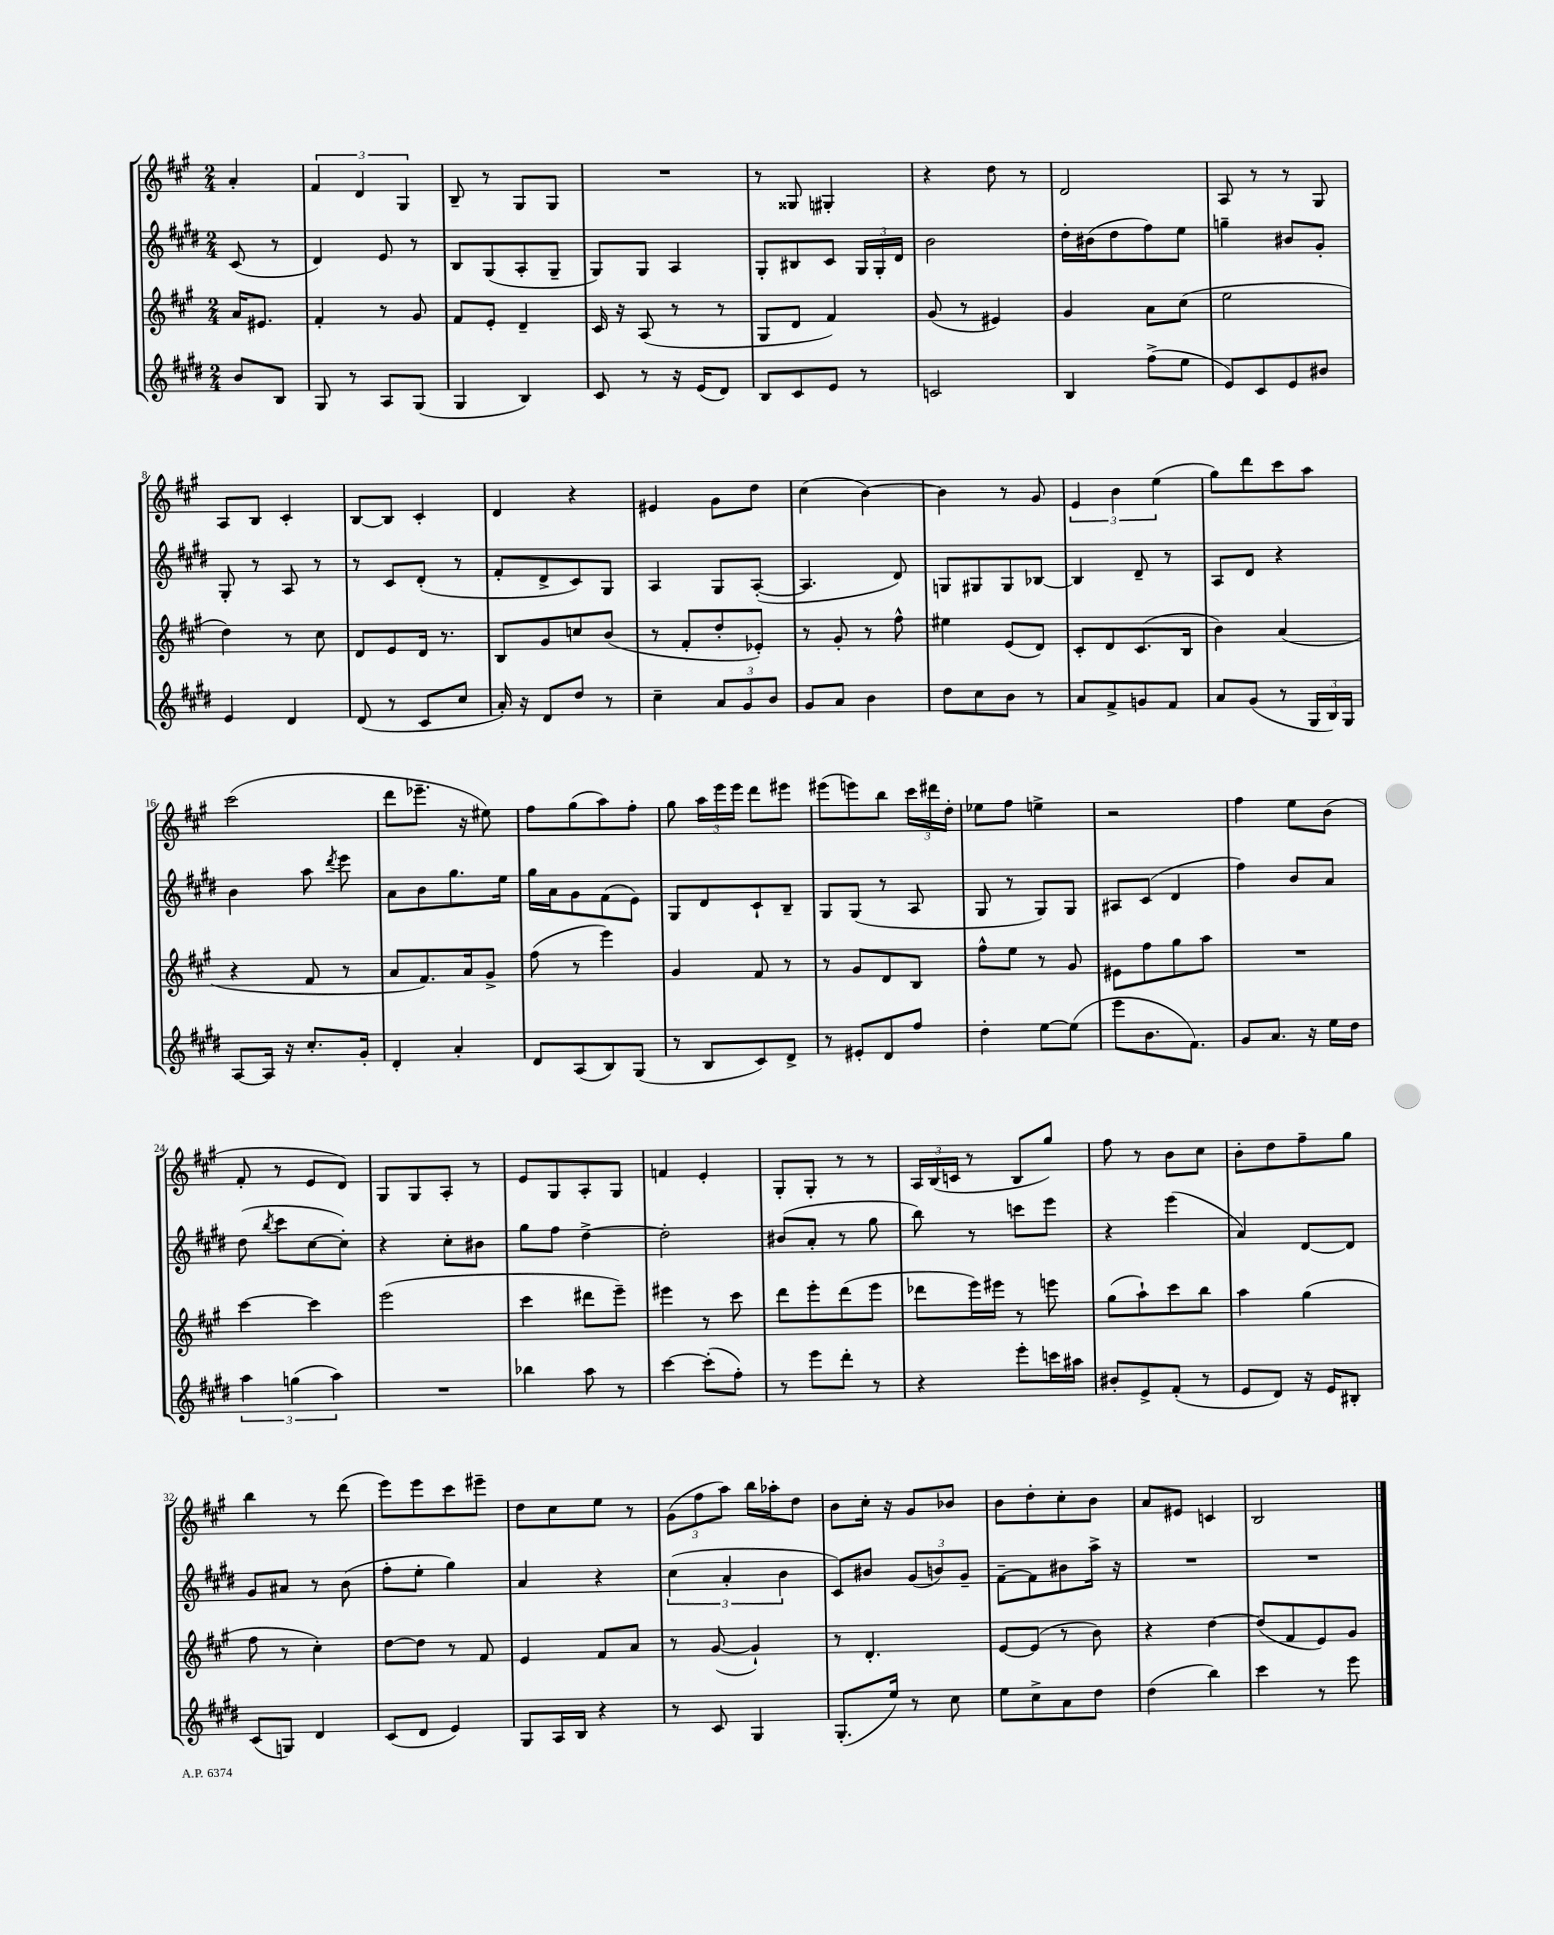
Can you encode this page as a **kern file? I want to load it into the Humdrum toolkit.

**kern	**kern	**kern	**kern
*staff4	*staff3	*staff2	*staff1
*clefG2	*clefG2	*clefG2	*clefG2
*k[f#c#g#d#]	*k[f#c#g#]	*k[f#c#g#d#]	*k[f#c#g#]
*M2/4	*M2/4	*M2/4	*M2/4
8b	16a	(8c#	4a'
.	8.e#	.	.
8B	.	8r	.
=	=	=	=
8G#	4f#'	4d#)	6f#
8r	.	.	.
.	.	.	6d
8A	8r	8e	.
.	.	.	6G#
(8G#	8g#	8r	.
=	=	=	=
4G#	8f#	8B	8B~
.	8e'	(8G#	8r
4B)	4d~	8A'	8G#
.	.	8G#~	8G#
=	=	=	=
8c#	16c#	8G#)	2r
.	16r	.	.
8r	(8A	8G#	.
16r	8r	4A	.
(16e	.	.	.
8d#)	8r	.	.
=	=	=	=
8B	8G#	8G#'	8r
8c#	8d	8B#	8G##
8e	4f#)	8c#	4G#'
8r	.	24G#	.
.	.	24G#'	.
.	.	24d#	.
=	=	=	=
2c	(8g#	2b	4r
.	8r	.	.
.	4e#)	.	8dd
.	.	.	8r
=	=	=	=
4B	4g#	16dd#'	2d
.	.	(16b#	.
.	.	8dd#	.
(8ff#^	8a	8ff#)	.
8ee	(8cc#	8ee	.
=	=	=	=
8e)	2ee	4gg~	8A
8c#	.	.	8r
8e	.	8b#	8r
8b#	.	8g#'	8G#
=	=	=	=
4e	4dd)	8G#'	8A
.	.	8r	8B
4d#	8r	8A	4c#'
.	8cc#	8r	.
=	=	=	=
(8d#	8d	8r	[8B
8r	8e	8c#	8B]
8c#	16d	(8d#'	4c#'
.	8.r	.	.
8cc#	.	8r	.
=	=	=	=
16a')	8B	8f#'	4d
16r	.	.	.
8d#	8g#	8d#^	.
8dd#	8cc	8c#)	4r
8r	(8b	8G#	.
=	=	=	=
4cc#~	8r	4A	4e#
.	8f#'	.	.
12a	8dd'	8G#	8g#
12g#	.	.	.
.	8e-')	([8A'	8dd
12b	.	.	.
=	=	=	=
8g#	8r	4.A]	(4cc#
8a	8g#'	.	.
4b	8r	.	[4b)
.	8ff#^^	8d#)	.
=	=	=	=
8dd#	4ee#	8G	4b]
8cc#	.	8G#	.
8b	(8e	8G#	8r
8r	8d)	[8B-	8g#
=	=	=	=
8a	8c#'	4B-]	6e
8f#^	8d	.	.
.	.	.	6b
8g	(8.c#	8d#~	.
.	.	.	(6ee
8f#	.	8r	.
.	16B	.	.
=	=	=	=
8a	4b)	8A	8gg#)
(8g#	.	8d#	8ddd
8r	(4a	4r	8ccc#
24G#	.	.	8aa
24B)	.	.	.
24G#	.	.	.
=	=	=	=
[8A	4r	4b	(2ccc#
16A]	.	.	.
16r	.	.	.
8.cc#'	8f#	8aa	.
.	.	8qddd#	.
.	8r	8eee	.
16g#'	.	.	.
=	=	=	=
4d#'	8a	8a	8ddd
.	8.f#)	8b	8.eee-~
4a'	.	8.gg#	.
.	16a	.	16r
.	8g#^	.	8ee#)
.	.	16ee	.
=	=	=	=
8d#	(8ff#	16gg#	8ff#
.	.	16a	.
(8A	8r	8g#	(8gg#
8B)	4eee)	(8f#	8aa)
(8G#	.	8e)	8ff#'
=	=	=	=
8r	4g#	8G#	8gg#
8B	.	8d#	24aa
.	.	.	24eee
.	.	.	24eee
8c#)	8f#	8c#`	8ddd
8d#^	8r	8B~	8eee#
=	=	=	=
8r	8r	8G#	(8eee#
8e#'	8g#	(8G#	8eee)
8d#	8d	8r	8bb
8ff#	8B	8A	24ccc#
.	.	.	24ddd#
.	.	.	24dd'
=	=	=	=
4dd#'	8ff#^^	8G#	8ee-
.	8ee	8r	8ff#
[8ee	8r	8G#)	4ee^
(8ee]	8g#	8G#	.
=	=	=	=
8eee	8e#	8A#	2r
8.b	8ff#	(8c#	.
.	8gg#	4d#	.
8.f#)	.	.	.
.	8aa	.	.
=	=	=	=
8g#	2r	4ff#)	4ff#
8.a	.	.	.
.	.	8b	8ee
16r	.	.	.
16ee	.	8a	(8b
16dd#	.	.	.
=	=	=	=
6aa	[4ccc#	(8dd#	8f#'
.	.	8qbb	.
.	.	8ccc#	8r
(6gg	.	.	.
.	4ccc#]	[8cc#	8e
6aa)	.	.	.
.	.	8cc#'])	8d)
=	=	=	=
2r	(2eee	4r	8G#
.	.	.	8G#
.	.	8cc#'	8A'
.	.	8b#	8r
=	=	=	=
4bb-	4ccc#	8gg#	8e
.	.	8ff#	8G#
8aa	8ddd#	[4dd#^	8A'
8r	8eee~)	.	8G#
=	=	=	=
[4ccc#	4eee#	2dd#']	4f
(8ccc#']	8r	.	4e'
8ff#')	8ccc#	.	.
=	=	=	=
8r	8ddd	(8b#	8G#'
8eee	8eee'	8a'	8G#'
8ddd#'	(8ddd	8r	8r
8r	8eee	8gg#	8r
=	=	=	=
4r	8ddd-	8bb)	24A
.	.	.	(24B
.	.	.	24c
.	16eee)	8r	8r
.	16eee#	.	.
8eee'	8r	8ccc	8B
16ccc	8eee	8eee	8gg#)
16aa#	.	.	.
=	=	=	=
8b#'	(8gg#	4r	8ff#
8e^	8aa`)	.	8r
(8f#'	8ccc#	(4eee	8b
8r	8bb	.	8cc#
=	=	=	=
8e	4aa	4a)	8b'
8d#)	.	.	8dd
16r	(4gg#	[8d#	8ff#~
16e	.	.	.
8B#'	.	8d#]	8gg#
=	=	=	=
(8c#	8ff#	8g#	4bb
8G)	8r	8a#	.
4d#	4cc#')	8r	8r
.	.	(8b	(8ddd
=	=	=	=
(8c#	[8dd	8ff#'	8eee)
8d#	8dd]	8ee'	8eee
4e)	8r	4gg#)	8ccc#
.	8f#	.	8eee#~
=	=	=	=
8G#	4e	4a	8dd
16A	.	.	8cc#
16B	.	.	.
4r	8f#	4r	8ee
.	8a	.	8r
=	=	=	=
8r	8r	(6cc#	(12g#
.	.	.	12ff#
8c#	([8g#	.	.
.	.	6a'	12aa)
4G#	4g#`])	.	16bb
.	.	.	16aa-'
.	.	6b	.
.	.	.	8dd
=	=	=	=
(8.G#'	8r	8c#)	8b
.	4.d'	8b#	16cc#'
16ee)	.	.	16r
8r	.	(12g#	8g#
.	.	12b)	.
8cc#	.	.	8b-
.	.	12g#~	.
=	=	=	=
8ee	[8e	[8f#~	8b
8cc#^	(8e]	8f#]	8dd'
8a	8r	8b#	8cc#'
8dd#	8b)	16aa^	8b
.	.	16r	.
=	=	=	=
(4dd#	4r	2r	8a
.	.	.	8e#
4bb)	[4dd	.	4c
=	=	=	=
4ccc#	(8dd]	2r	2B
.	8f#	.	.
8r	8e)	.	.
8eee	8g#	.	.
==	==	==	==
*-	*-	*-	*-
